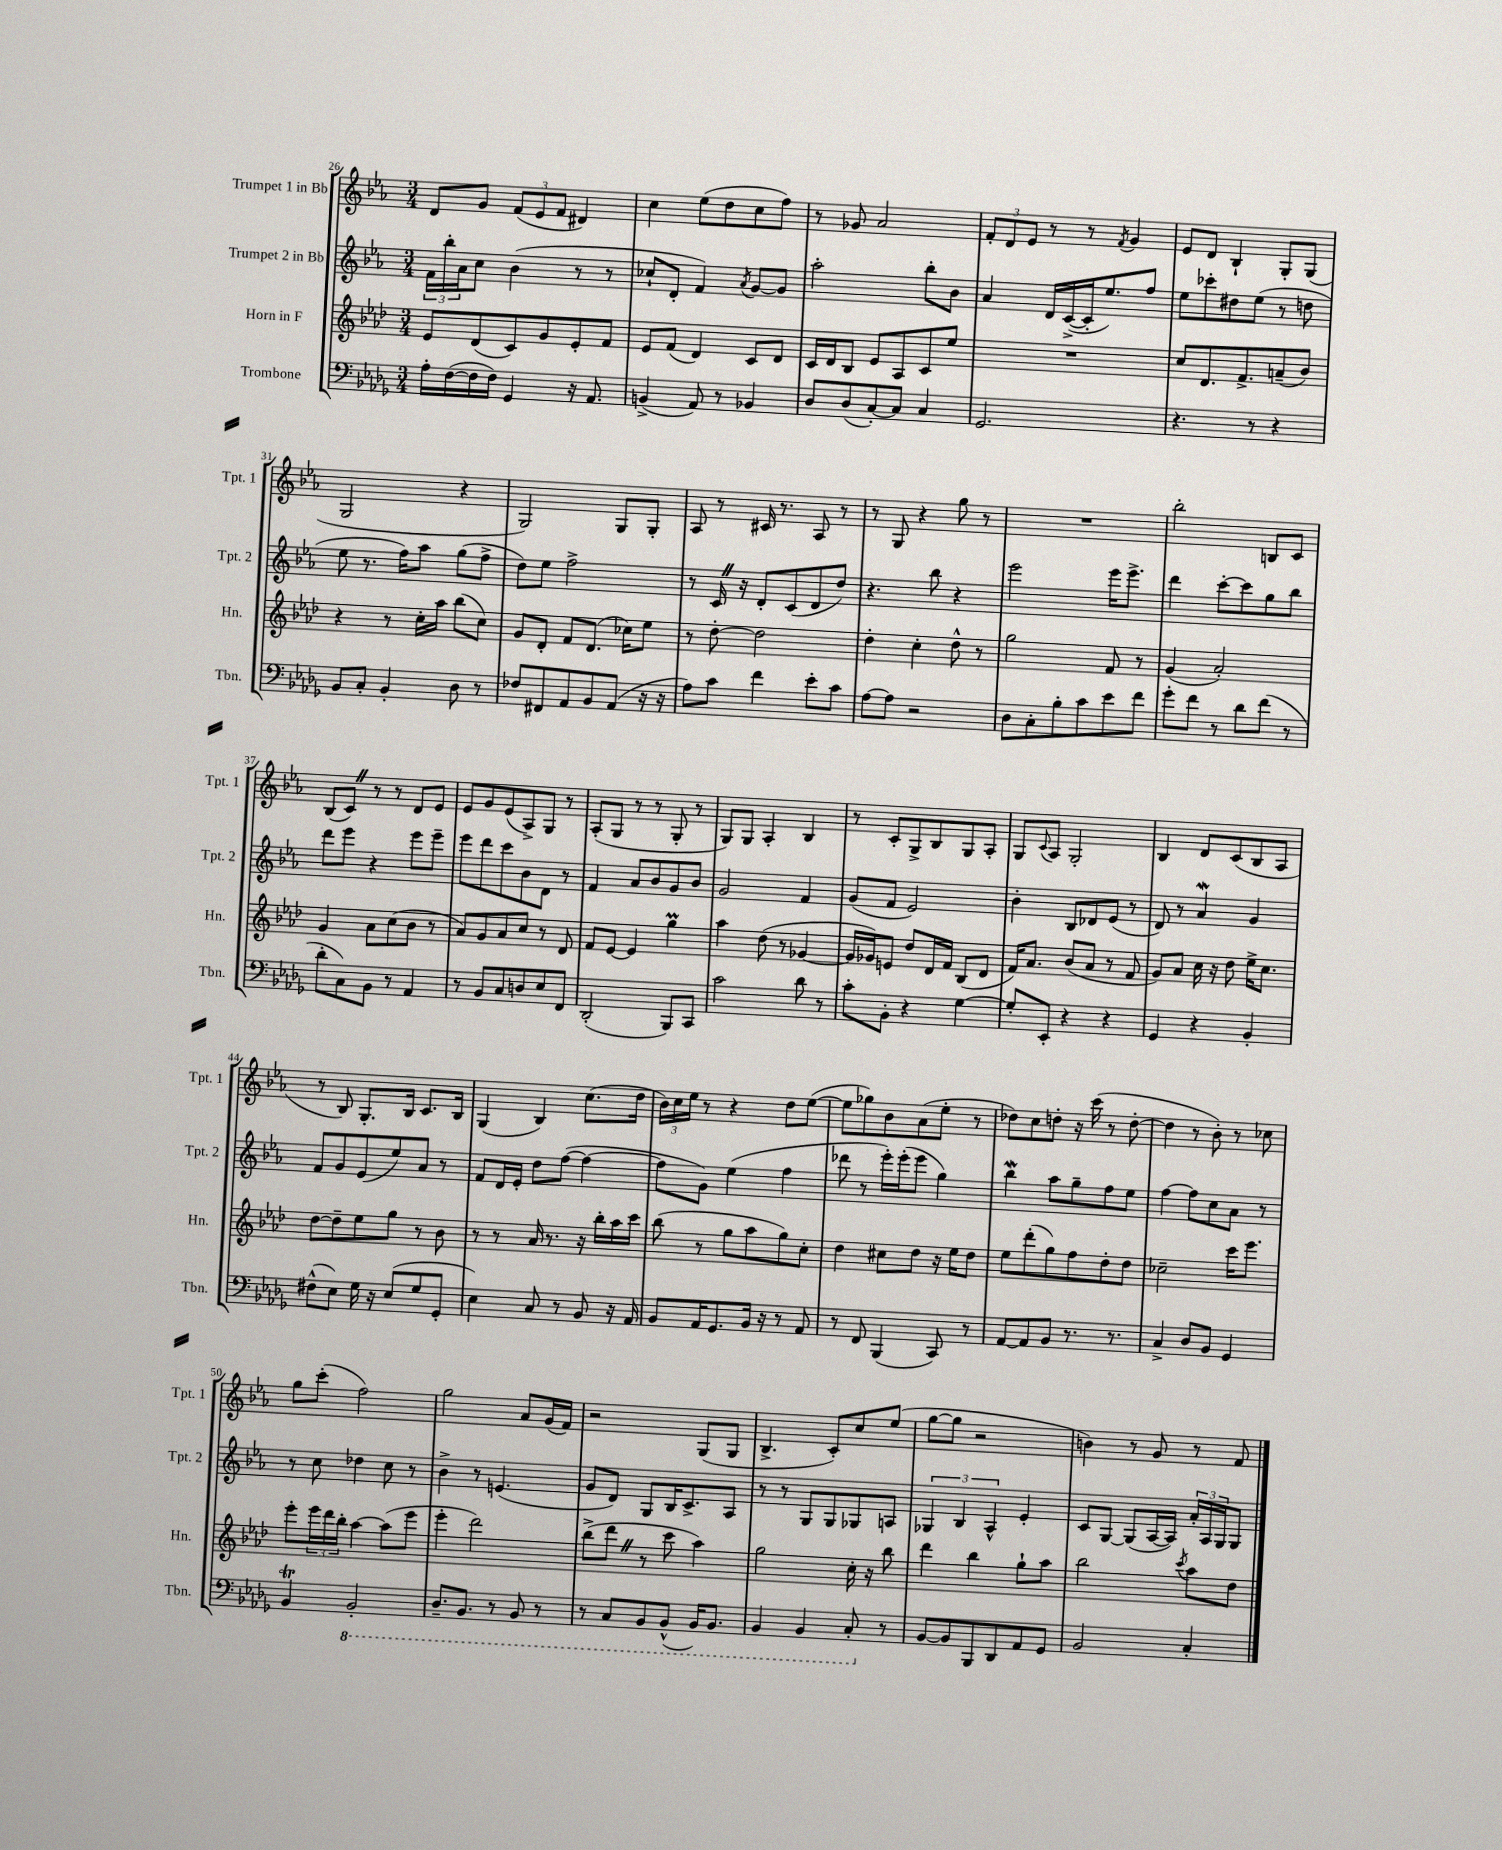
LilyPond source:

<<
\new StaffGroup <<
\new Staff = "s0" \with { instrumentName = "Trumpet 1 in Bb" shortInstrumentName = "Tpt. 1" } {
    \clef treble \key ees \major \numericTimeSignature \time 3/4
    d'8 g'8 \tuplet 3/2 { f'8( ees'8 f'8 } dis'4) |
    c''4 ees''8( d''8 c''8 f''8) |
    r8 ges'8 aes'2 |
    \tuplet 3/2 { f'8-. d'8 ees'8 } r8 r8 \acciaccatura { f'8 } g'4 |
    ees'8 d'8 bes4-! g8-. g8( |
    g2 r4 |
    g2) g8 g8-. |
    aes8 r8 cis'16 r8. aes8 r8 |
    r8 g8 r4 g''8 r8 |
    R2. |
    bes''2-. b8 c'8 |
    bes8( c'8) \once \override BreathingSign.text = \markup { \musicglyph "scripts.caesura.straight" } \breathe r8 r8 d'8 ees'8 |
    ees'8 g'8 ees'8( aes8->) g8 r8 |
    aes8-.( g8 r8 r8 g8-. r8 |
    g8) g8 aes4-. bes4 |
    r8 c'8-. g8-> bes8 g8 aes8-. |
    g8 \appoggiatura { c'8 } aes8 g2-. |
    bes4 d'8 c'8( bes8 aes8 |
    r8 bes8) g8.-. bes16 c'8. bes16 |
    g4( bes4) c''8.( d''16 |
    \tuplet 3/2 { bes'16) c''16 ees''16 } r8 r4 d''8 ees''8~( |
    ees''8 ges''8) bes'8 aes'8( ees''8-. r8 |
    des''8) c''8 d''8-. r16 c'''16( r8 d''8~-. |
    d''4 r8 bes'8-.) r8 ces''8 |
    g''8 c'''8-.( f''2) |
    g''2 aes'8 g'16( f'16) |
    r2 g8( g8 |
    bes4.-> c'8-.) c''8 ees''8( |
    g''8~ g''8 r2 |
    b'4) r8 g'8 r8 f'8 \bar "|." |
}
\new Staff = "s1" \with { instrumentName = "Trumpet 2 in Bb" shortInstrumentName = "Tpt. 2" } {
    \clef treble \key ees \major \numericTimeSignature \time 3/4
    \tuplet 3/2 { f'16 bes''16-. aes'16 } c''8 bes'4( r8 r8 |
    ces''8-! d'8-. f'4) \acciaccatura { aes'8 } g'8~ g'8 |
    aes''2-. bes''8-. bes'8 |
    aes'4 d'16 c'16~->( c'16-. ees''8.) f''8 |
    ees''8 ces'''8-. dis''8 ees''8( r8 d''8 |
    ees''8 r8. f''16) aes''8 g''8( f''8-> |
    d''8) ees''8 f''2-> |
    r8 c'16 \once \override BreathingSign.text = \markup { \musicglyph "scripts.caesura.straight" } \breathe r16 d'8-. c'8( d'8 d''8) |
    r4. bes''8 r4 |
    ees'''2 ees'''16 ees'''8.-> |
    d'''4 c'''8~-. c'''8 g''8 bes''8 |
    d'''8 ees'''8 r4 ees'''8 ees'''8-- |
    ees'''8 d'''8 c'''8 bes'8 d'8 r8 |
    f'4 aes'8 bes'8 g'8 bes'8 |
    g'2 f'4 |
    g'8( f'8 ees'2) |
    bes'4-. bes8 des'8 ees'8( r8 |
    d'8) r8 aes'4\mordent g'4 |
    f'8 g'8 ees'8( ees''8) aes'8 r8 |
    f'8 d'16 ees'16-. d''8 f''8~( f''4~ |
    f''8 g'8) ees''4( f''4 |
    des'''8 r8 ees'''16-.) ees'''16-.( ees'''8 g''4) |
    bes''4\mordent aes''8 g''8-- f''8 ees''8 |
    f''4~ f''8 c''8 aes'8 r8 |
    r8 c''8 des''4 c''8 r8 |
    bes'4-> r8 e'4.( |
    g'8 d'8) g8 bes16 c'8.-> aes8 |
    r8 r8 g8 g8 ges8 a8 |
    \tuplet 3/2 { ges4 bes4 aes4-^ } ees'4-. |
    c'8 g8~ g8( aes16~ aes16) \tuplet 3/2 { aes'16-. aes16 g16 } g8 \bar "|." |
}
\new Staff = "s2" \with { instrumentName = "Horn in F" shortInstrumentName = "Hn." } {
    \clef treble \key aes \major \numericTimeSignature \time 3/4
    ees'8 des'8( c'8) g'8 ees'8-. f'8 |
    ees'8 f'8( des'4) c'8 des'8 |
    c'16 des'16 bes8 ees'8 aes8 c'8 ees''8 |
    R2. |
    c''8 des'8. f'8.-> a'8--( bes'8) |
    r4 r8 c''16-. aes''16 bes''8( c''8) |
    g'8 des'8-. f'8 des'8.( ces''16) ees''8 |
    r8 des''8~-. des''2 |
    des''4-. c''4-. des''8-^ r8 |
    g''2 f'8 r8 |
    g'4( aes'2-.) |
    g'4 aes'8 c''8( bes'8 r8 |
    aes'8) g'8 aes'8 c''8 r8 des'8 |
    f'8 ees'8~ ees'4 g''4\prall |
    aes''4 des''8( r8 ges'4~ |
    ges'16 ges'16) e'8 des''8 des'16 f'16 bes8( des'8 |
    f'16) aes'8. bes'8( aes'8 r8 f'8 |
    g'8) aes'8 c''16 r16 des''8 ees''16-> c''8. |
    des''8~ des''8-- ees''8 g''8 r8 bes'8 |
    r8 r8 aes'16 r8. r16 bes''16-. aes''16 c'''16 |
    bes''8( r8 g''8 aes''8 g''8) c''8-. |
    des''4 cis''8 des''8 r16 ees''16 des''8 |
    ees''8 des'''8-.( g''8) f''8 des''8-. des''8 |
    ces''2-- c'''16 ees'''8. |
    ees'''8-. \tuplet 3/2 { ees'''16 des'''16 bes''16-. } aes''4~ aes''8( ees'''8 |
    ees'''4-. des'''2) |
    bes''8->( des'''8 \once \override BreathingSign.text = \markup { \musicglyph "scripts.caesura.straight" } \breathe r8 c'''8 aes''4) |
    g''2 c''16-. r16 bes''8 |
    des'''4 bes''4 g''8-! aes''8 |
    bes''2 \acciaccatura { c'''8 } aes''8 des''8 \bar "|." |
}
\new Staff = "s3" \with { instrumentName = "Trombone" shortInstrumentName = "Tbn." } {
    \clef bass \key des \major \numericTimeSignature \time 3/4
    aes16-. f16~( f16 f16) ges,4 r16 aes,8. |
    b,4->( aes,8) r8 bes,4 |
    des8 des8( c8~-.) c8 c4 |
    ges,2. |
    r4. r8 r4 |
    bes,8 c8-. bes,4-. des8 r8 |
    fes8 fis,8 aes,8 bes,8 aes,8( r16 r16 |
    aes8) c'8 f'4 ees'8-. c'8 |
    aes8~ aes8 r2 |
    des8 c8-. bes8-. c'8 ees'8 f'8 |
    ges'8-. f'8 r8 des'8 f'8( r8 |
    des'8-. c8) bes,8 r8 aes,4 |
    r8 bes,8 c8 d8 ees8 f,8 |
    des,2-.( bes,,8) c,8 |
    c'2 des'8 r8 |
    c'8-. bes,8-. r4 ges4~ |
    ges8-. ees,8-. r4 r4 |
    ges,4 r4 bes,4-. |
    fis8-^( ees8) ges16 r16 ees8( ges8 ges,8-. |
    ees4) c8 r8 bes,8 r16 aes,16 |
    bes,8 aes,16 ges,8. bes,16 r16 r8 aes,8 |
    r8 f,8 bes,,4( c,8) r8 |
    aes,8~ aes,8 bes,8 r8. r8. |
    c4-> des8 bes,8 ges,4 |
    bes,4\trill \ottava #-1 bes,,2-. |
    des,8.-- bes,,8. r8 bes,,8 r8 |
    r8 c,8 bes,,8 bes,,8-^( bes,,16) bes,,8. |
    bes,,4 bes,,4 c,8-. \ottava #0 r8 |
    bes,8~ bes,8 bes,,8 des,8 aes,8 ges,8 |
    bes,2 c4-. \bar "|." |
}
>>
>>
\layout { \context { \Score currentBarNumber = #26 } }
